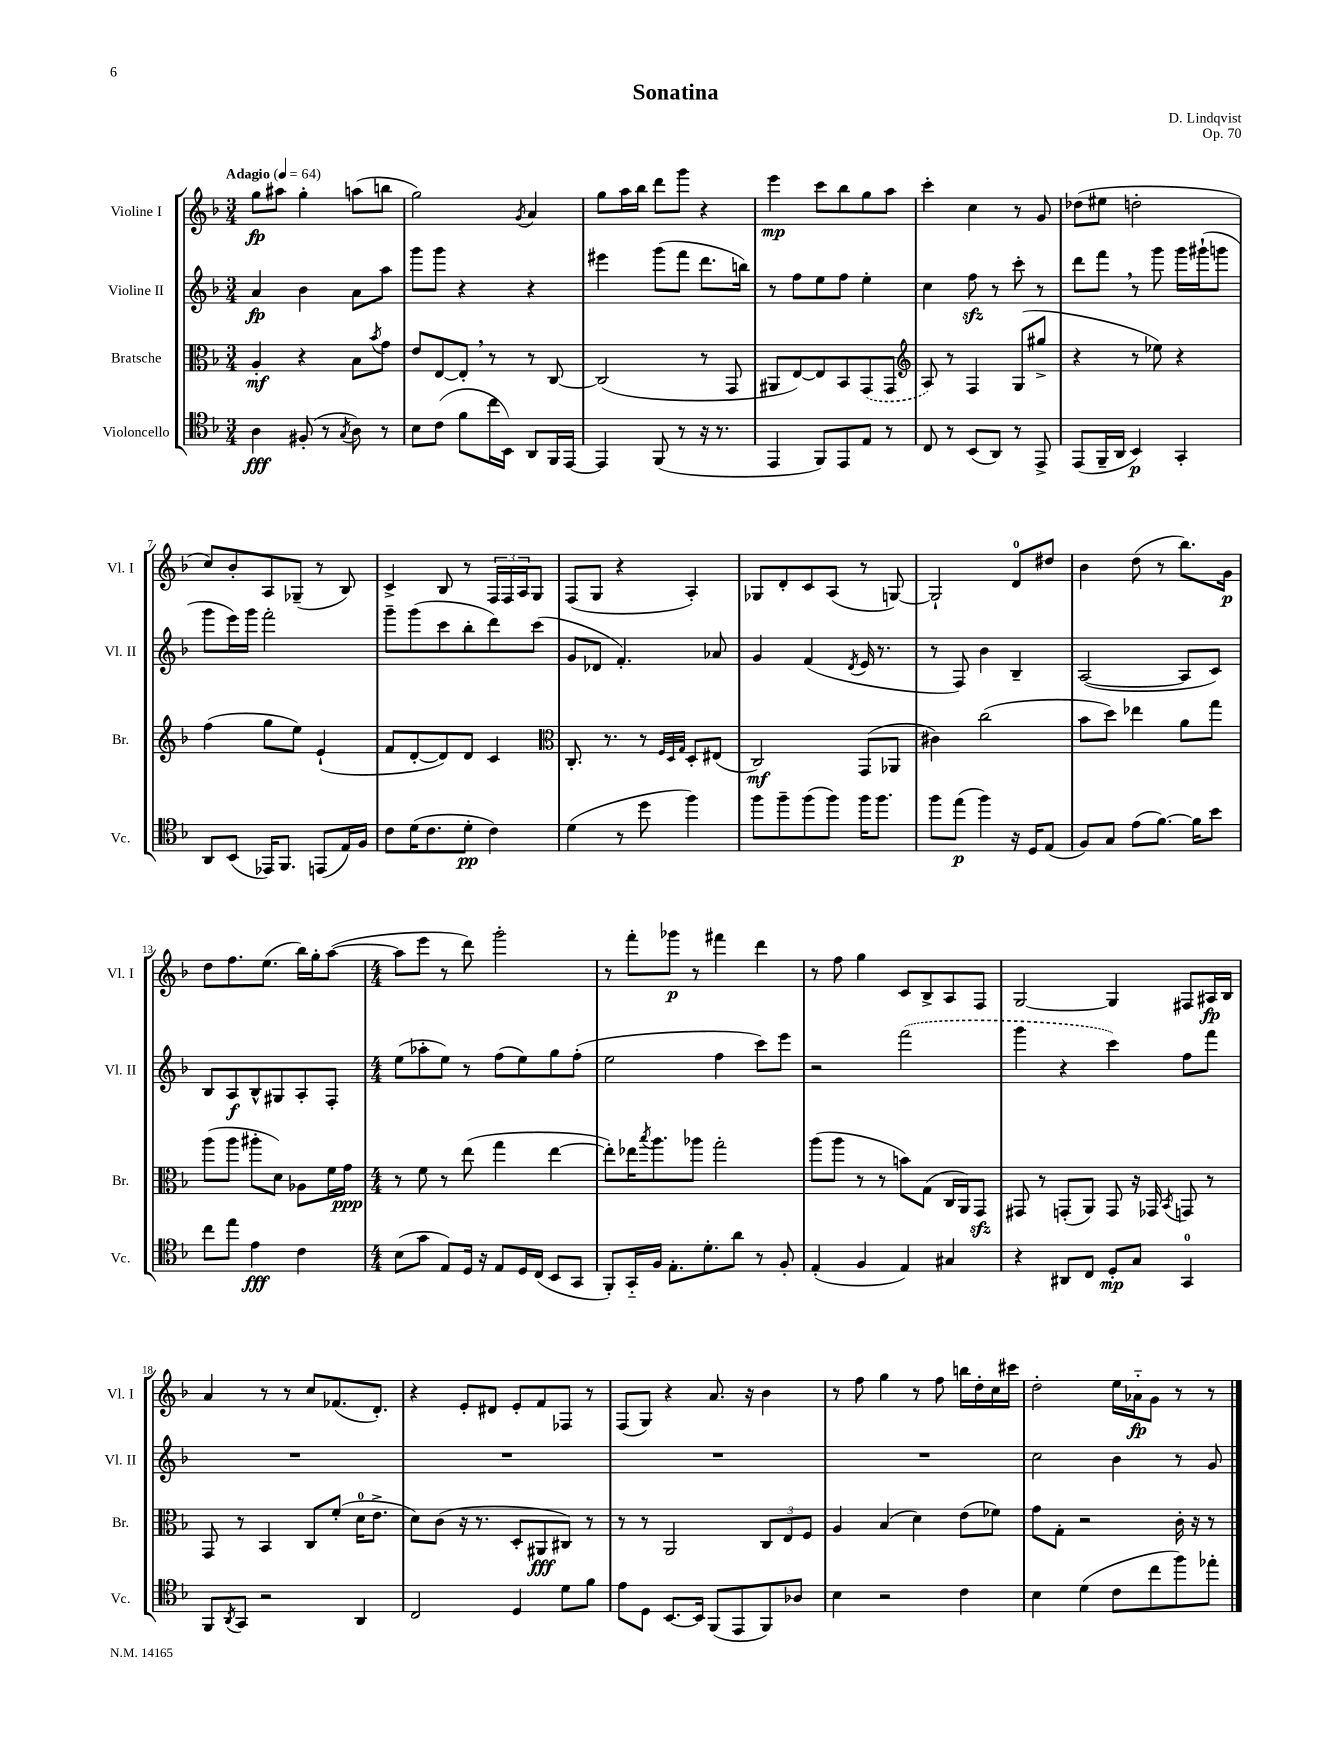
\header { title = "Sonatina" composer = "D. Lindqvist" opus = "Op. 70" }
<<
\new StaffGroup <<
\new Staff = "s0" \with { instrumentName = "Violine I" shortInstrumentName = "Vl. I" } {
    \clef treble \key f \major \numericTimeSignature \time 3/4 \tempo "Adagio" 4 = 64
    g''8\fp ais''8 g''4-. a''8( b''8 |
    g''2) \acciaccatura { g'8 } a'4 |
    g''8 a''16 bes''16 d'''8 g'''8 r4 |
    e'''4\mp c'''8 bes''8 g''8 a''8 |
    c'''4-. c''4 r8 g'8 |
    des''8( eis''8 d''2-. |
    c''8) bes'8-. a8 ges8--( r8 bes8) |
    c'4-> bes8 r8 \tuplet 3/2 { f16 f16 a16 } g8 |
    f8( g8 r4 a4-.) |
    ges8 d'8-. c'8 a8( r8 g8~) |
    g2-! d'8-0 dis''8 |
    bes'4 d''8( r8 bes''8.) g'16\p |
    d''8 f''8. e''8.( bes''16) g''16-. a''8~( |
    \numericTimeSignature \time 4/4 a''8 e'''8 r8 d'''8) g'''2-. |
    r8 f'''8-. ges'''8\p r8 fis'''4 d'''4 |
    r8 f''8 g''4 c'8 bes8-> a8 f8 |
    g2~ g4 fis8 ais16\fp bes16 |
    a'4 r8 r8 c''8 fes'8.( d'8.-.) |
    r4 e'8-. dis'8 e'8-. f'8 fes8 r8 |
    f8( g8) r4 a'8. r16 bes'4 |
    r8 f''8 g''4 r8 f''8 b''16 d''16-. c''16 cis'''16 |
    d''2-. e''16 aes'16-_\fp g'8 r8 r8 \bar "|." |
}
\new Staff = "s1" \with { instrumentName = "Violine II" shortInstrumentName = "Vl. II" } {
    \clef treble \key f \major \numericTimeSignature \time 3/4
    a'4\fp bes'4 a'8 a''8 |
    g'''8 g'''8 r4 r4 |
    eis'''4 g'''8( f'''8 d'''8. b''16) |
    r8 f''8 e''8 f''8 e''4-. |
    c''4 f''8\sfz r8 c'''8-. r8 |
    d'''8 f'''8 \breathe r8 g'''8 g'''16 gis'''16-!( g'''8 |
    g'''8 e'''16) g'''16 f'''2-. |
    g'''8-- g'''8( c'''8 bes''8-. d'''8) c'''8( |
    g'8 des'8 f'4.-.) aes'8 |
    g'4 f'4( \acciaccatura { d'8 } e'16 r8. |
    r8 f8) bes'4 bes4-- |
    a2~( a8 c'8) |
    bes8 a8\f bes8-^ gis8 a8-. f8-. |
    \numericTimeSignature \time 4/4 e''8( aes''8-. e''8) r8 f''8( e''8) g''8 f''8-.( |
    e''2 f''4 c'''8) e'''8 |
    r2 \once \slurDashed f'''2( |
    g'''4 r4 c'''4) f''8 f'''8 |
    R1 |
    R1 |
    R1 |
    R1 |
    c''2 bes'4 r8 g'8 \bar "|." |
}
\new Staff = "s2" \with { instrumentName = "Bratsche" shortInstrumentName = "Br." } {
    \clef alto \key f \major \numericTimeSignature \time 3/4
    a4-.\mf r4 bes8 \acciaccatura { bes'8 } g'8 |
    e'8 e8~ e8-. \breathe r8 r8 c8~ |
    c2( r8 g,8 |
    ais,8 e8~) e8 bes,8 \once \slurDashed g,8( g,8 |
    \clef treble a8) r8 f4 g8( gis''8-> |
    r4 r8 ees''8) r4 |
    f''4( g''8 e''8) e'4-!( |
    f'8 d'8~-. d'8) d'8 c'4 |
    \clef alto c8.-. r8. r8 \grace { f32 d32 g32 } d8-. eis8( |
    c2\mf) g,8( aes,8 |
    cis'4) c''2( |
    bes'8 d''8) ees''4 a'8 g''8 |
    a''8( a''8 ais''8-. d'8) aes8 f'16 g'16\ppp |
    \numericTimeSignature \time 4/4 r8 f'8 r8 e''8( g''4 e''4~ |
    e''8-.) ees''16 \acciaccatura { bes''8 } a''8. aes''8 g''2-. |
    a''8( a''8 r8 r8 b'8) g8( c16 a,16) g,8\sfz |
    gis,8 r8 g,8-.( a,8) g,8 r16 ges,16 \acciaccatura { bes,8 } g,8 r8 |
    g,8 r8 bes,4 c8 f'8-.( d'16-0 e'8.-> |
    d'8) c'8( r16 r8. d8-. ais,8\fff cis8) r8 |
    r8 r8 a,2 \tuplet 3/2 { c8 e8 f8 } |
    a4 bes4( d'4) e'8( fes'8) |
    g'8 g8-. r2 c'16-. r16 r8 \bar "|." |
}
\new Staff = "s3" \with { instrumentName = "Violoncello" shortInstrumentName = "Vc." } {
    \clef tenor \key f \major \numericTimeSignature \time 3/4
    a4\fff fis8-.( r8 \acciaccatura { g8 } a8) r8 |
    bes8 c'8( f'8 c''16 bes,16) a,8 f,16 e,16~ |
    e,4 f,8( r8 r16 r8. |
    e,4 f,8) e,8 e8 r8 |
    c8 r8 bes,8( a,8) r8 e,8-> |
    e,8( f,16-- a,16 bes,4\p) g,4-. |
    a,8 bes,8( ees,16) f,8. e,8( e16) f16 |
    c'8 d'16( c'8. d'8-.\pp c'4) |
    d'4( r8 d''8 f''4) |
    f''8 f''8-- f''8( f''8) f''16 f''8. |
    f''8 e''8\p( f''4) r16 d16 e8( |
    f8) g8 e'8( f'8.~) f'16 bes'8 |
    c''8 e''8 e'4\fff c'4 |
    \numericTimeSignature \time 4/4 bes8( g'8 e8) d16 r16 e8 d16 c16( bes,8 g,8 |
    f,8-.) g,16-_ f16 e8.-. d'8.-. a'8 r8 f8-. |
    e4-.( f4 e4) gis4 |
    r4 ais,8 c8 d8-.\mp g8 g,4-0 |
    f,8 \acciaccatura { a,8 } g,8 r2 a,4 |
    c2 d4 d'8 f'8 |
    e'8 d8 bes,8.~ bes,16 f,8( e,8 f,8) aes8 |
    bes4 r2 c'4 |
    bes4 d'4( c'8 c''8 f''8) ees''8-. \bar "|." |
}
>>
>>
